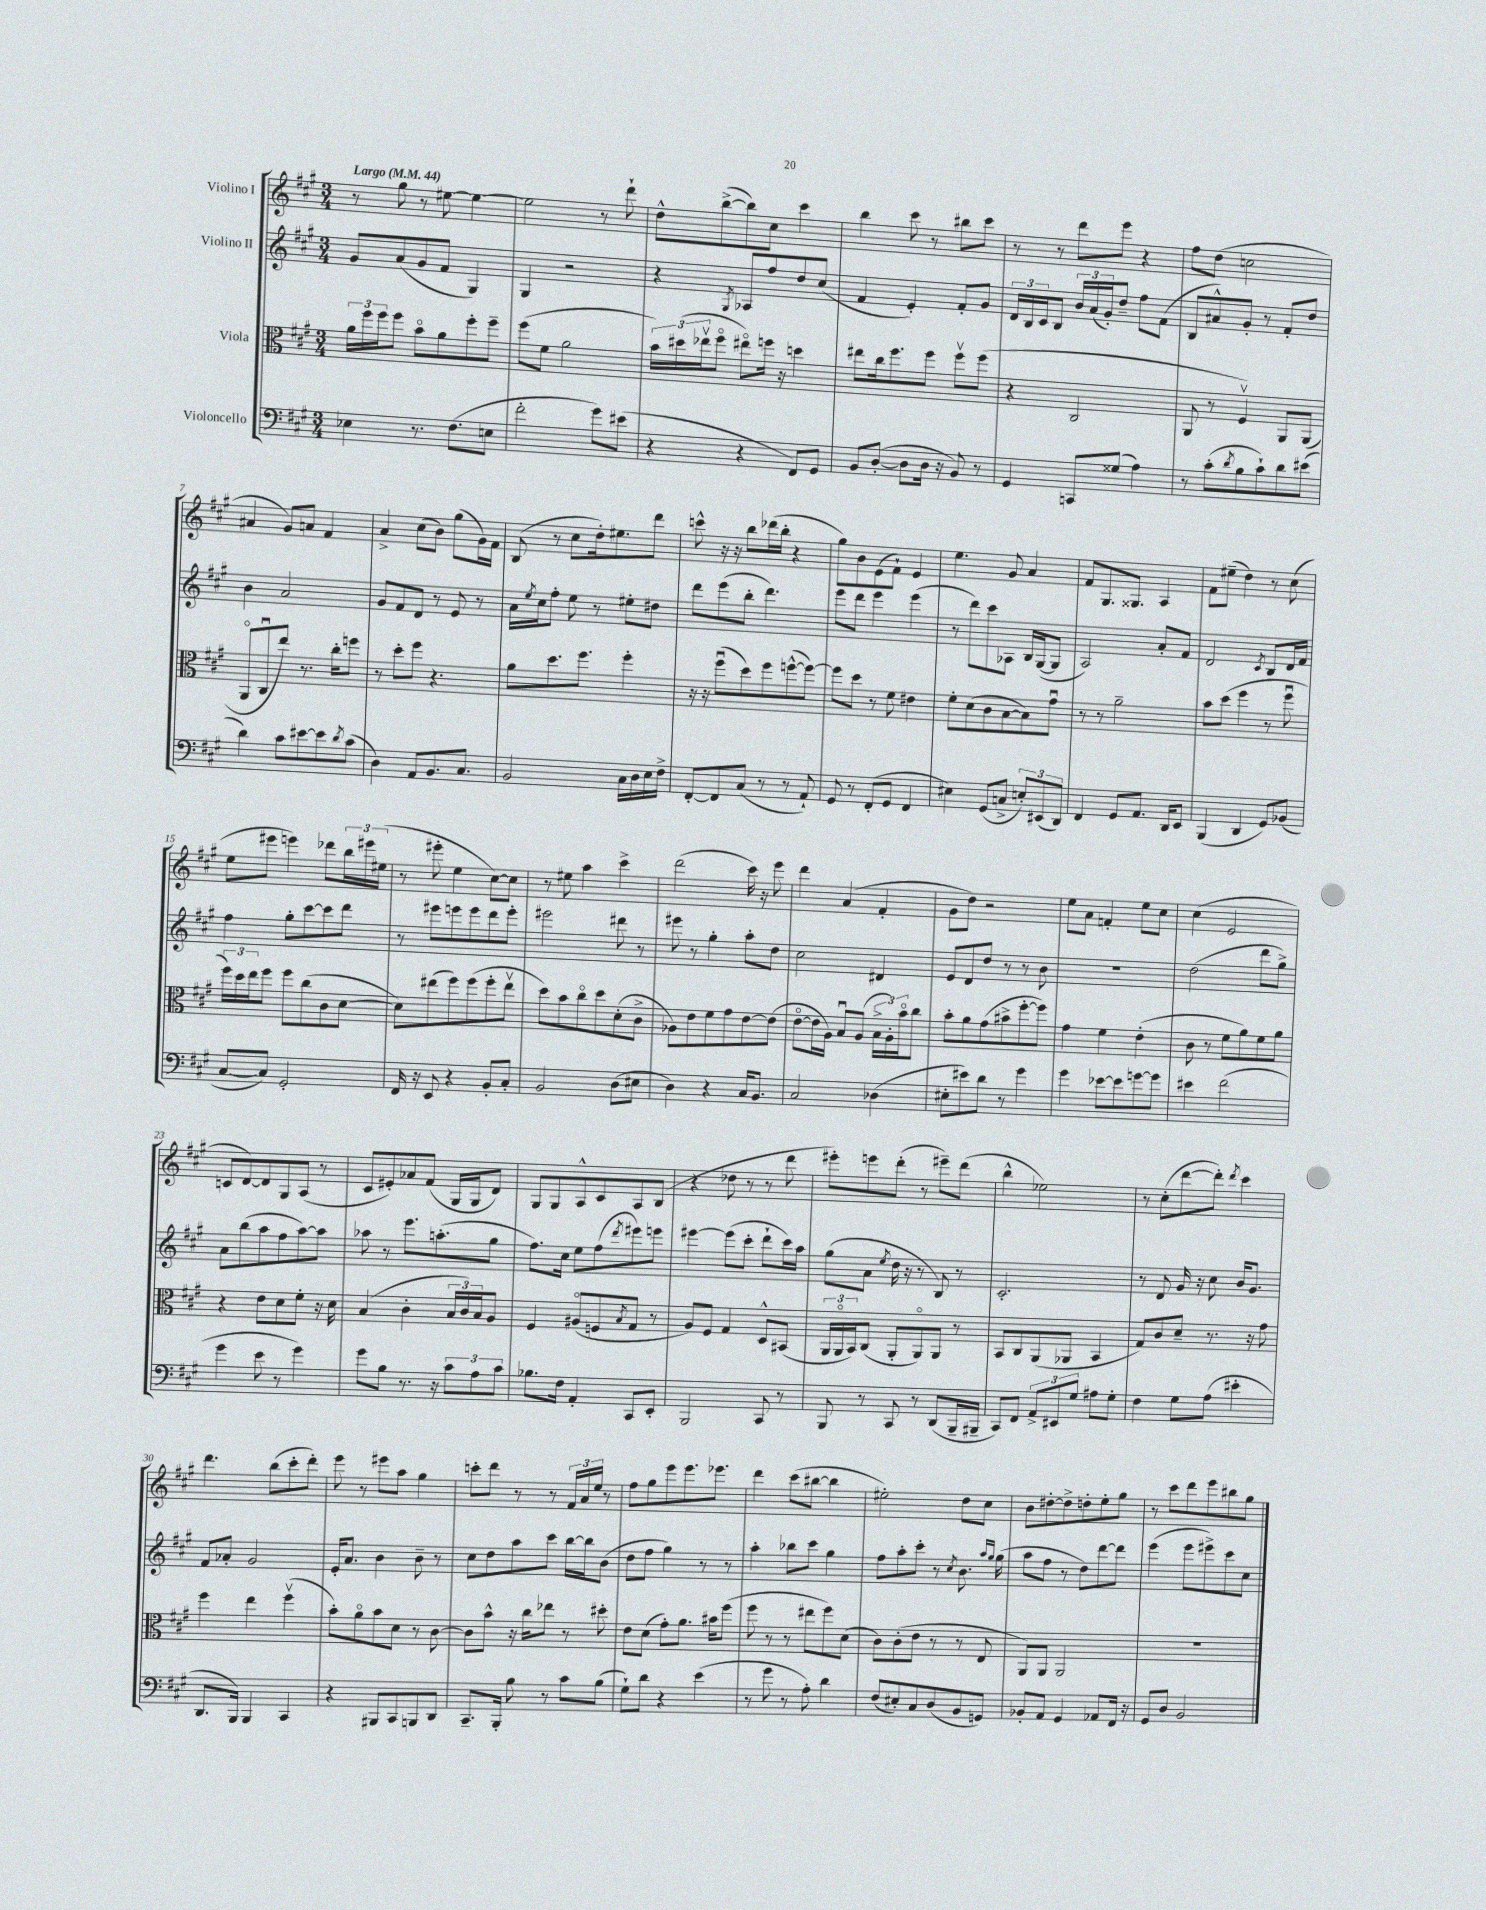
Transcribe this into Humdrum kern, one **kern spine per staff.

**kern	**kern	**kern	**kern
*staff4	*staff3	*staff2	*staff1
*clefF4	*clefC3	*clefG2	*clefG2
*k[f#c#g#]	*k[f#c#g#]	*k[f#c#g#]	*k[f#c#g#]
*M3/4	*M3/4	*M3/4	*M3/4
*MM44	*MM44	*MM44	*MM44
4E-	24a	8g#	8r
.	24ff#	.	.
.	24ff#	.	.
.	8ff#	(8a	8gg#
8.r	8bo	8g#	8r
.	8a	8f#	[8ee#
(8.F#	.	.	.
.	8ff#'	4G#)	4ee#_
8E	8ff#~	.	.
=	=	=	=
2f#'	(8ff#	4G#	2ee#]
.	8f#	.	.
.	2a	2r	.
8g#)	.	.	8r
(8e#	.	.	8ddd`
=	=	=	=
4r	24b)	4r	8dd^^
.	(24dd#	.	.
.	24ee-v	.	.
.	8ff#o	.	([8bb^
.	.	8qG#	.
4r	8ee#o)	8A-	8bb])
.	16ff	8ff#	8cc#
.	16r	.	.
8FF#)	4dd	8dd	4ccc#
8GG#	.	(8cc#	.
=	=	=	=
8BB	8ee#	4f#	4bb
([8D'	16cc#	.	.
.	8.ff#	.	.
8D]	.	4e')	8ccc#
16D	8ff#	.	8r
16r	.	.	.
8BB)	8ff#v	8f#'	8bb#
8r	(8ff#	8g#	8ccc#
=	=	=	=
4GG#	4r	24d	8r
.	.	24B	.
.	.	24c#	.
.	.	8B	8r
8CC	2C#	24b	8ddd
.	.	(24a	.
.	.	24g#')	.
(8G##	.	8dd~	8eee
4A)	.	8ff#	4r
.	.	(8f#	.
=	=	=	=
8r	8AA	8B	8ff#
(8c#'	8r	8a#^^)	(8dd
8qd	.	.	.
8B	4F#v)	8g#'	2cc
8c#`)	.	8r	.
8d	8AA	8f#'	.
(8e#	(8AA	8dd	.
=	=	=	=
4d)	8AAo	4b	4a#
.	8C#u	.	.
8c#	8ee)	2a	8g#)
[8e#	8.r	.	8a
8e#]	.	.	4f#
.	16cc#'	.	.
8qd	.	.	.
(8c#	8ff	.	.
=	=	=	=
4D)	8r	8g#	4a^
.	8dd'	8f#	.
8AA	8ff#	8d	(8cc#
8.BB	4.r	8r	8b)
.	.	8e	(8gg#
8.C#	.	.	.
.	.	8r	16g#)
.	.	.	16f#
=	=	=	=
2BB	8a	16a	(8B
.	.	8qee	.
.	.	16cc#	.
.	8.dd	8ff#'	8r
.	.	8ee	8cc#
.	8.ff#	.	.
.	.	8r	16dd')
.	.	.	8.ee#
16C#	4ff#'	8ee#'	.
16D	.	.	.
16E	.	8dd#	8ddd
16F#^	.	.	.
=	=	=	=
[8FF#'	16r	8ddd	8ccc^^
.	16r	.	.
8FF#]	(8ff#u	(8eee	16r
.	.	.	16r
(8C#	8dd)	8bb'	8bb
8r	8ff#	4.ddd)	(16ddd-
.	.	.	16bb'
8r	([8ff^^	.	4r
8AA`)	8ff_)	.	.
=	=	=	=
8GG#	8ff]	8eee	8gg#)
8r	8dd	8ddd	8b
(8FF#'	8r	4eee	(8e
8GG#	8f#	.	8f#`)
4FF#	4e#	(4eee	4e
=	=	=	=
4E#)	8f#'	8r	4.ee
.	(8d	8ddd)	.
(8GG#	8c#	8ccc#	.
8C^	[8B	8A-	8g#
12E')	8B])	16B	4a
.	.	([16G#	.
(12EE#	.	.	.
.	8g#u	8G#]	.
12DD)	.	.	.
=	=	=	=
4FF#	8r	2A)	8f#
.	8r	.	8.G#
8GG#	2a~	.	.
.	.	.	8.G##
8.AA	.	.	.
.	.	8a'	4A
16DD	.	.	.
8EE	.	8f#	.
=	=	=	=
(4BBB	8b	2d	8f#
.	(8dd	.	(8ee#~
4DD	4ff#	.	4dd)
.	.	8qc#	.
8GG#)	8r	8B	8r
(8BB-	8ff#u	16d	(8cc#
.	.	16f#	.
=	=	=	=
[8C#	24ff#)	4ff#	8ee
.	24dd	.	.
.	24ee	.	.
8C#])	8ff#	.	8eee#
2GG#'	8ff#	8gg#'	4eee)
.	(8cc#	[8ccc#	.
.	8c#	8ccc#]	8ddd-
.	[8d	8ddd	24bb
.	.	.	24eee#
.	.	.	(24ee#
=	=	=	=
16FF#	8d])	8r	8r
16r	.	.	.
8EE	(8ee#	8eee#	8eee#'
4r	8ff#)	8eee	4ee
.	(8ff#	8eee	.
8BB'	8ff#'	8ddd	[8cc#)
8C#'	8ee#v	8eee'	8cc#]
=	=	=	=
2BB	8dd)	2eee#	8r
.	8b	.	8ee#
.	8cc#o	.	4aa
.	8dd	.	.
(8D	(8d'	8ddd#	4ccc#^
8E#	8c#^	8r	.
=	=	=	=
4D)	8A-)	8eee#	(2ddd
.	8e	8r	.
4r	8f#	4gg#'	.
.	8g#	.	.
16C#	[8e	8aa'	16ccc#)
8.BB	.	.	16r
.	(8e]	8dd	8eee
=	=	=	=
2C#	[8eo	2cc#	4ddd
.	16e]	.	.
.	16A)	.	.
.	8Bu	.	(4a
.	(8A	.	.
(4D-	24B^	4d#	4f#'
.	24A')	.	.
.	24bo	.	.
.	8cc#	.	.
=	=	=	=
8E#'	8b'	8e	8g#
8e#)	8a	8d	8dd)
8d	(8g#	8dd	2r
8r	8b#^	8r	.
4g#	[8ff#'	8r	.
.	8ff#])	8b	.
=	=	=	=
4g#	4g#	2.r	8ee
.	.	.	8a
[8e-	4f#	.	4f'
8e-]	.	.	.
[8g	(4e'	.	8ee
8g]	.	.	8cc#
=	=	=	=
4e#	8c#	(2dd	(4cc#
.	8r	.	.
(2f#	8f#	.	2e
.	8a)	.	.
.	8f#	8ddd	.
.	8a	8gg#^)	.
=	=	=	=
4g#	4r	8a	8c
.	.	(8bb	[8d)
8e	8e	8aa	8d]
8r	8d	8ff#	8G#
4g#)	8f#'	[8aa)	(8A
.	16r	8aa]	8r
.	16d	.	.
=	=	=	=
8g#	(4B	8aa-	8c#
8B	.	8r	8e#')
8.r	4c#'	8.eee	8a-
.	.	.	(8f#
16r	.	(8.aa'	.
12c#	24B	.	16G#
.	24c#)	.	.
.	.	.	16G#
12A	24B	.	.
.	8A	8gg#	8d)
12c#	.	.	.
=	=	=	=
8.B-	4F#	8.ff#)	8G#
.	.	.	8G#
16F#	.	16cc#	.
4AA'	(8A#o	8ee	8A^^
.	8F	(8ff#	8c#
.	8qB	8qddd	.
8CC#	8G#	8eee#)	8A
8EE'	8r	8eee	(8B
=	=	=	=
2BBB	8A)	[4eee#	4r
.	8F#	.	.
.	4G#	(8eee#]	8dd-
.	.	8ccc#'	8r
8CC#	8D^^	8ddd`	8r
8r	(8BB#	16ccc#)	8ddd
.	.	16aa	.
=	=	=	=
8BBB	24AA	(8gg#	8eee#')
.	24AAo	.	.
.	24BB)	.	.
8r	(8C#	8a	8eee
.	.	8qee	.
8CC#	8AA'	16dd	(8ddd'
.	.	16r	.
8r	8AAo)	8r	8r
(8DD	8AA	8B)	8eee#~)
16BBB~	8r	8r	(8ddd
16BBB#~	.	.	.
=	=	=	=
8CC#)	8BB	2.c#'	4bb^^
8FF#	8C#	.	.
12AA^	(8AA	.	2ee-)
12EE#	.	.	.
.	8AA-	.	.
12G#	.	.	.
8A#	4BB	.	.
8G#'	.	.	.
=	=	=	=
4F#	8G#)	8r	8r
.	8c#	8d	(8cc#'
8G#	8d~	16g#	[8ddd
.	.	16r	.
(8A	8.r	8cc#	8ddd'])
.	.	.	8qddd
4e#'	.	16b	4ccc#
.	16r	8.g#	.
.	8g#	.	.
=	=	=	=
8.DD	4ff#	8f#	4.ddd
.	.	8a-'	.
16BBB)	.	.	.
4BBB	4ee	2g#	.
.	.	.	(8bb
4CC#	(4ff#v	.	8ccc#'
.	.	.	8ddd')
=	=	=	=
4r	8b')	16e'	8eee
.	.	8.a	.
.	8ao	.	8r
8BBB#	8b	4b	8eee#
8CC#	8d	.	8aa
8BBB	8r	8b~	4gg#
8DD	[8c#	8r	.
=	=	=	=
8.CC#~	8c#]	8cc#	8ccc'
.	8b^^	8dd	8ddd
16BBB'	.	.	.
8B	16r	8aa	8r
.	16cc#	.	.
8r	8ee-	8ccc#	8r
8c#	8r	[16bb	24f#
.	.	.	24a
.	.	16bb]	.
.	.	.	24ee
(8B	8dd#'	(8b	8r
=	=	=	=
8G#`)	8e	8dd	8ff#
8d	(8d	8ff#	8gg#
4r	8g#')	4gg#)	8eee
.	8.a	.	8.eee
(4e	.	8r	.
.	16b#	.	8.eee-
.	(8ff#	8r	.
=	=	=	=
8r	8ff#	4aa'	4ddd
8g#	8r	.	.
8r	8r	8bb-	(8ccc#
8A')	8ee#	8ccc#	[8bb#
4d	8ff#)	4gg#	4bb#]
.	(8d	.	.
=	=	=	=
(8F#	8c#)	8ff#	2ee#')
8E#')	(8c#'	8aa'	.
8C#	8e	8ccc#'	.
(8D	8r	8r	.
.	.	8qcc#	.
8BB	8r	8.b	8dd
8GG)	8E	.	8cc#
.	.	16qqaa	.
.	.	16qqgg#	.
.	.	(16gg#	.
=	=	=	=
8BB-'	8AA)	8aa	8b
8AA	8AA	8ff#	[8dd#'
4GG#	2AA	8r	8dd#^]
.	.	8dd)	8dd'
8AA-	.	[8ddd	8ee'
16FF#	.	8ddd]	8gg#
16r	.	.	.
=	=	=	=
8GG#	2.r	(4eee	8r
8D	.	.	8ccc#
2BB	.	8eee	8ddd
.	.	8eee#^)	8eee
.	.	8ccc#	8bb#
.	.	8cc#	8gg#
==	==	==	==
*-	*-	*-	*-
